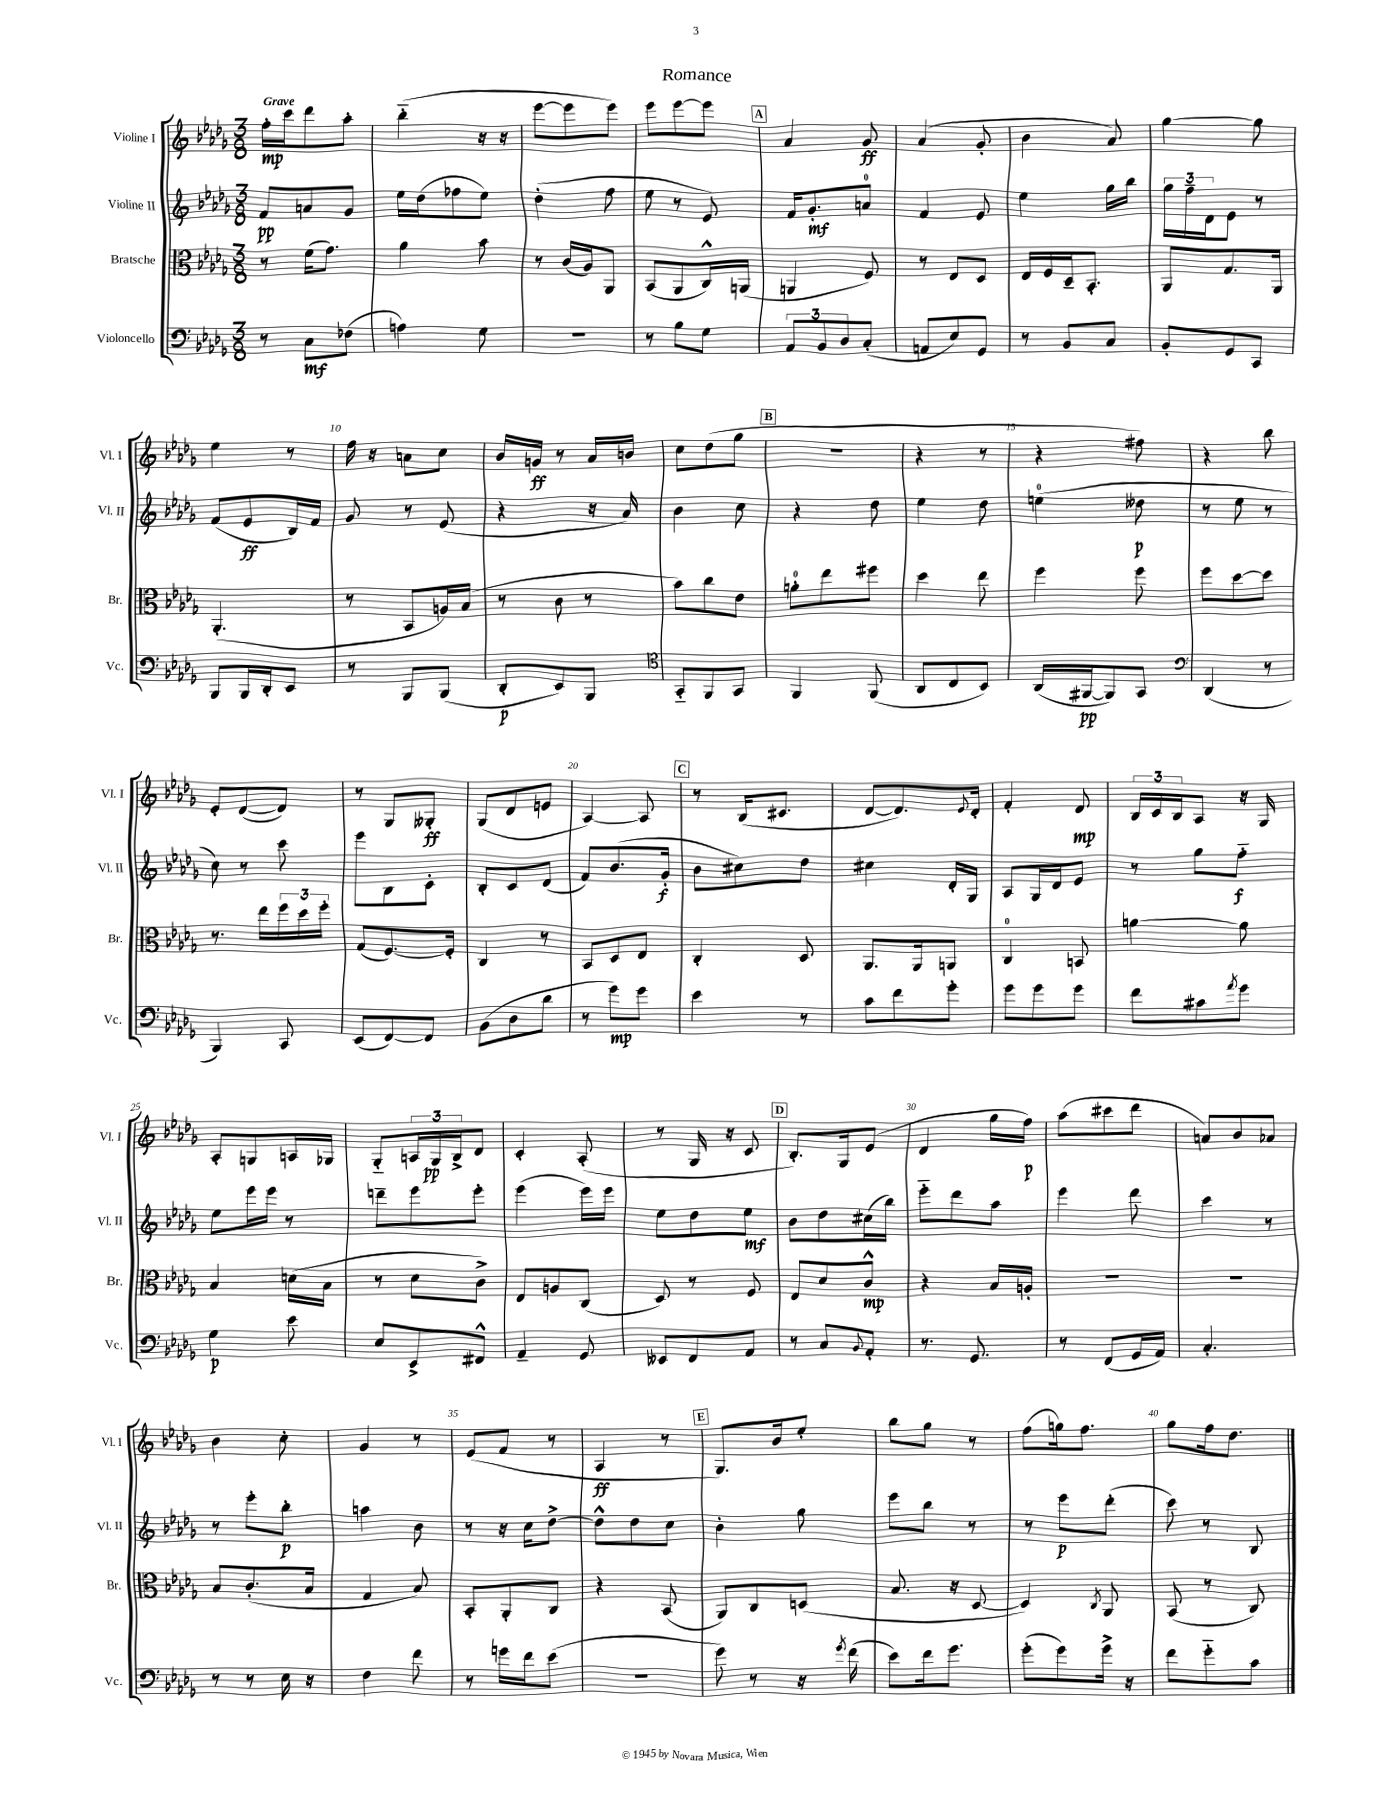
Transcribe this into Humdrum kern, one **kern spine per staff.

**kern	**kern	**kern	**kern
*staff4	*staff3	*staff2	*staff1
*clefF4	*clefC3	*clefG2	*clefG2
*k[b-e-a-d-g-]	*k[b-e-a-d-g-]	*k[b-e-a-d-g-]	*k[b-e-a-d-g-]
*M3/8	*M3/8	*M3/8	*M3/8
8r	8r	8f	16ff'
.	.	.	16ccc
8C	(16f	8a	8ddd-
.	8.g-)	.	.
(8F-	.	8g-	8aa-'
=	=	=	=
4A)	4a-	16ee-	(4bb-'~
.	.	(16dd-	.
.	.	8ff-	.
8G-	8b-	8ee-)	16r
.	.	.	16r
=	=	=	=
4.r	8r	(4dd-'	[8eee-
.	(16c	.	8eee-]
.	16A-)	.	.
.	8AA-	8ff	8eee-)
=	=	=	=
8r	(8BB-	8ee-	8eee-
8B-	8AA-	8r	[8eee-
8G-	16C^^)	8e-)	8eee-]
.	(16AA	.	.
=	=	=	=
12AA-	4AA	16f	4a-
.	.	8.g-'	.
12BB-	.	.	.
12D-	.	.	.
(8C'	8F)	8a	8g-
=	=	=	=
8AA	8r	4f	(4a-
8E-)	8E-	.	.
8GG-	8D-	8e-	8g-'
=	=	=	=
8r	16E-	4ee-	4b-
.	16F	.	.
8BB-	16D-~	.	.
.	8.BB-'	.	.
8C	.	16gg-	8a-)
.	.	16bb-	.
=	=	=	=
8BB-'	8AA-	24gg-	[4gg-
.	.	24ff~	.
.	.	24d-	.
8GG-	8.G-	8e-	.
8CC	.	8r	8gg-]
.	16AA-	.	.
=	=	=	=
8BBB-	(4.AA-'	(8f	4ee-
16BBB-	.	8e-	.
16DD-'	.	.	.
8EE-	.	16B-)	8r
.	.	16f	.
=	=	=	=
8r	8r	8g-	16ff
.	.	.	16r
8BBB-	8BB-	8r	8a
(8BBB-	16A)	(8e-	8cc
.	(16B-	.	.
=	=	=	=
8DD-'	8r	4r	16b-
.	.	.	16g
8EE-)	8c	.	8r
8BBB-	8r	16r	16a-
.	.	16a-)	16b
=	=	=	=
*clefC4	*	*	*
8GG-'~	8b-)	4b-	8cc
8FF	8cc	.	(8dd-
8GG-	8e-	8cc	8gg-
=	=	=	=
4FF	8a'	4r	4.r
.	8ee-	.	.
(8FF	8ff#	8dd-	.
=	=	=	=
8AA-	4dd-	4ee-	4r
8C	.	.	.
8BB-)	8ee-	8dd-	8r
=	=	=	=
(16AA-	4ff	(4ee	4r
[16FF#	.	.	.
8FF#])	.	.	.
8GG-	8ff	8dd--	8ff#)
=	=	=	=
*clefF4	*	*	*
(4DD-	8ff	8r	4r
.	[8dd-	8ee-	.
8r	8dd-]	8r	8bb-
=	=	=	=
4BBB-)	8.r	8cc)	8e-'
.	.	8r	([8d-
.	16ee-	.	.
8CC	24ff	8ccc	8d-])
.	24dd-	.	.
.	24ff'	.	.
=	=	=	=
(8EE-	(8G-	8eee-	8r
[8FF)	[8.F)	8B-	8G-
8FF]	.	8c'	8G--'
.	16F']	.	.
=	=	=	=
(8BB-	4C	8B-'	(8G-
8D-	.	8c	8d-
8d-	8r	(8d-	8e
=	=	=	=
8r	8BB-	8f)	[4A-)
8g-)	8D-	(8.b-	.
8g-	8E-	.	8A-]
.	.	16g-'	.
=	=	=	=
4e-	4C'	8b-	8r
.	.	8cc#)	(16B-
.	.	.	8.c#
8r	8D-	8dd-	.
=	=	=	=
8c	8.AA-	4cc#	[8d-
8f	.	.	8.d-])
.	16AA-	.	.
8g-'	8AA	16d-'	.
.	.	.	8qqe-
.	.	16G-	16d-'
=	=	=	=
8g-	4C	8A-	4f'
8g-	.	16G-	.
.	.	16d-	.
8g-	8BB	8e-	8d-
=	=	=	=
8f	[4a	8r	24B-
.	.	.	24c
.	.	.	24B-
8c#	.	8gg-	8A-
8qa-	.	.	.
8g-	8a]	8ff'~	16r
.	.	.	16G-
=	=	=	=
4G-	4B-	8ee-	8A-'
.	.	16eee-	8G
.	.	16eee-	.
8e-	(16d	8r	16A
.	16B-	.	16G-
=	=	=	=
8E-	8r	8ddd~	8G-'~
8EE-^	8d-	8eee-	24A
.	.	.	24G-
.	.	.	24B-^
8FF#^^	8c^)	8eee-'	8d-
=	=	=	=
4AA-~	8E-	(4eee-	4c'
.	8A	.	.
8GG-	(8C	16eee-)	(8A-'
.	.	16eee-	.
=	=	=	=
8EE--	8D-)	8ee-	8r
8FF	8r	8dd-	16G-
.	.	.	16r
8AA-	8F	8ee-	8c
=	=	=	=
8r	8E-	8b-	8.B-')
8C	8d-	8dd-	.
.	.	.	16G-
8qqBB-	.	.	.
8AA-'	8c^^	(16cc#	(8e-
.	.	16bb-)	.
=	=	=	=
8.r	4r	8eee-'~	4d-
.	.	8ddd-	.
8.GG-	.	.	.
.	16B-	8aa-	16gg-
.	16A'	.	16ff)
=	=	=	=
8r	4.r	4eee-	(8aa-
(8FF	.	.	8ccc#
16GG-	.	8ddd-	8ddd-
16AA-)	.	.	.
=	=	=	=
4.C'	4.r	4ccc	8a)
.	.	.	8b-
.	.	8r	8a-
=	=	=	=
8r	8B-	8r	4b-
8r	(8.c'	8eee-'	.
16E-	.	8bb-'	8cc'
16r	16B-	.	.
=	=	=	=
4F	4G-	4aa	4g-
8f	8B-)	8b-	8r
=	=	=	=
8r	8BB-'	8r	(8e-
16g	8AA-'	16r	8f
16f	.	16cc	.
(8e-	8C	[8dd-^	8r
=	=	=	=
4.r	4r	8dd-^^]	4A-
.	.	8dd-	.
.	(8BB-	8cc	8r
=	=	=	=
8g-)	8AA-)	4b-'	8.G-)
8r	8C	.	.
.	.	.	16b-
16r	(8D	8gg-	8ee-'
8qg-	.	.	.
(16f	.	.	.
=	=	=	=
8e-)	8.B-	8eee-	8bb-
16f	.	8bb-	8gg-
8.g-	16r	.	.
.	[8D-	8r	8r
=	=	=	=
(8g-'	4D-])	8r	(8ff
8g-)	.	8eee-	16gg)
.	.	.	8.ff
.	8qC	.	.
16g-^	8AA-	(8ddd-'	.
16r	.	.	.
=	=	=	=
8f	(8BB-	8ccc)	8gg-
8g-'~	8r	8r	16ff
.	.	.	8.dd-
8c	8C)	8B-	.
==	==	==	==
*-	*-	*-	*-
